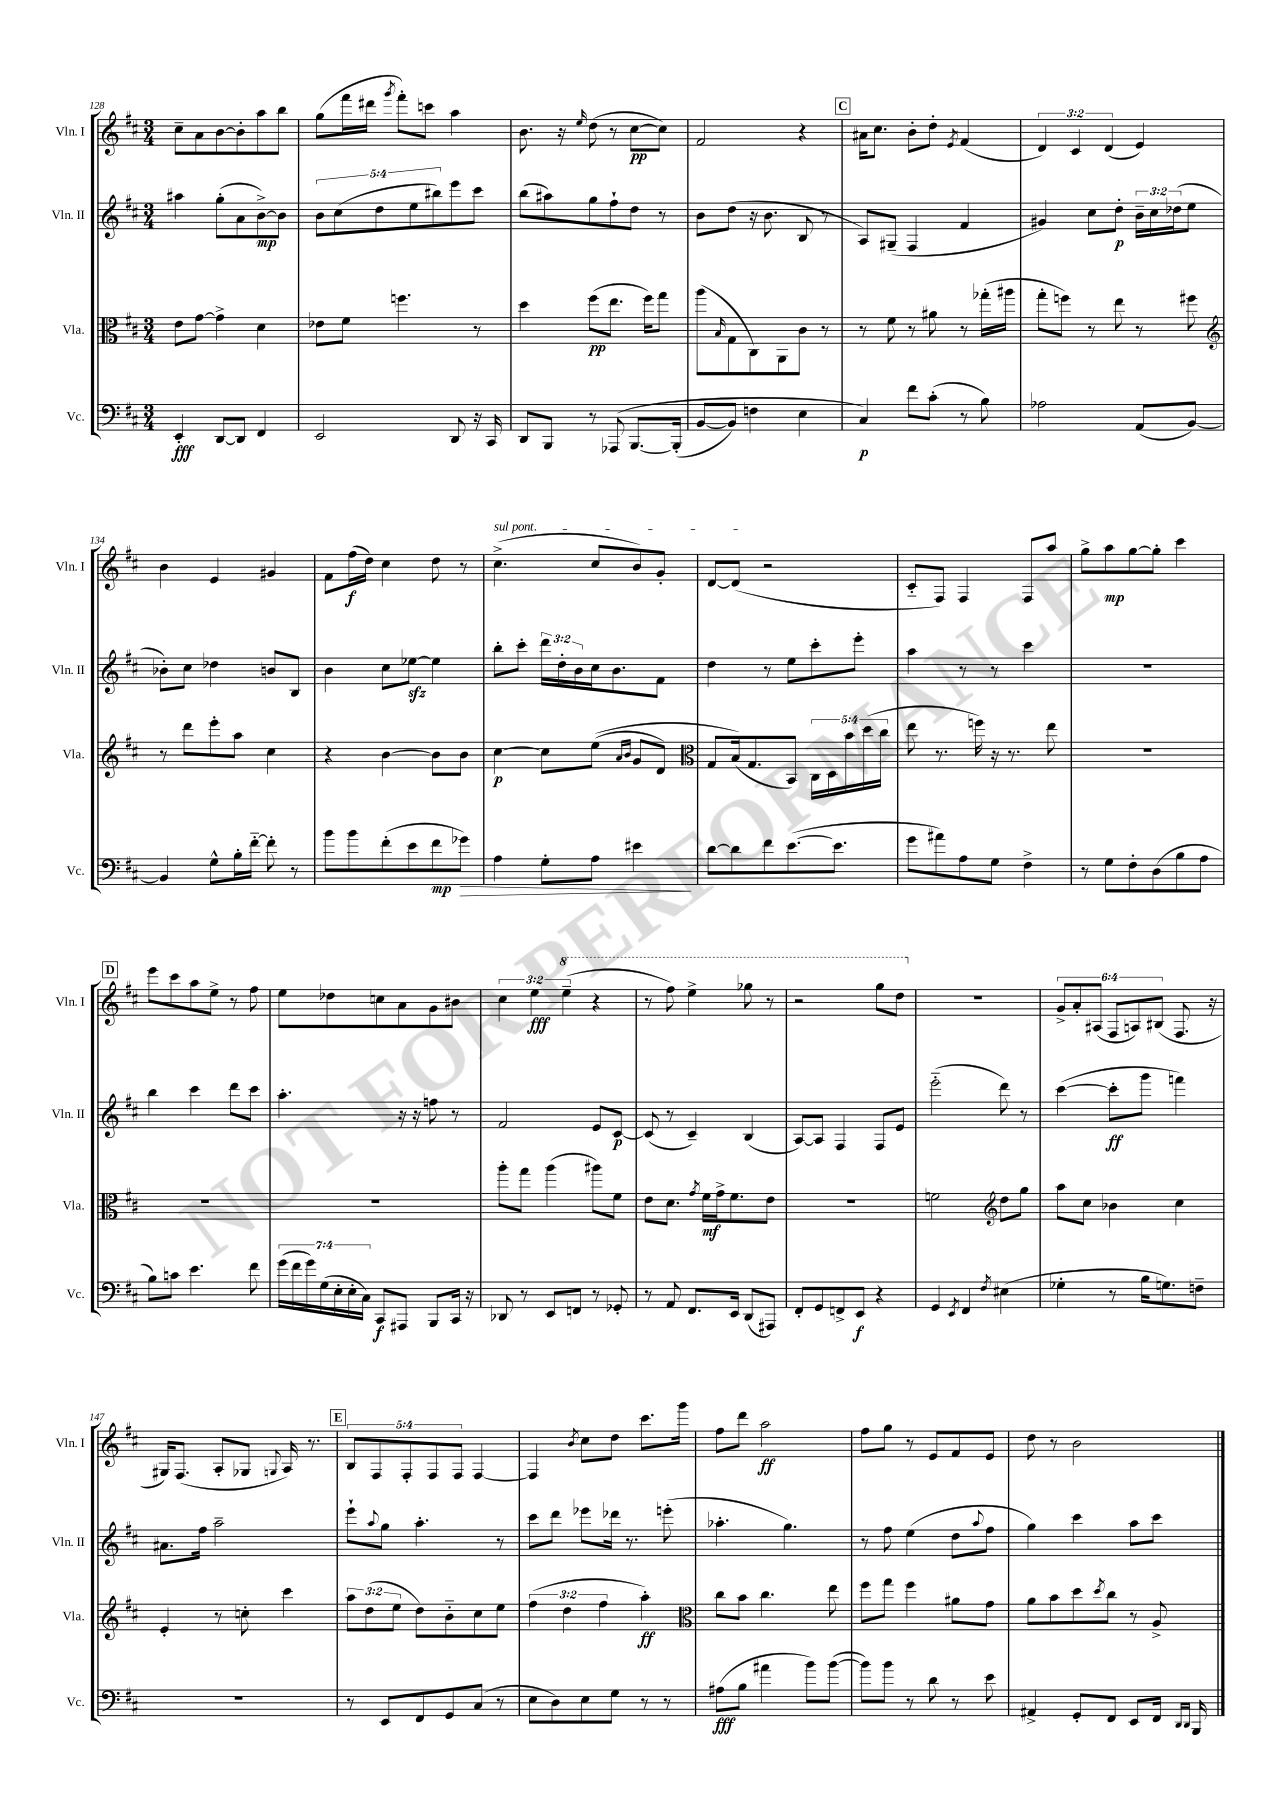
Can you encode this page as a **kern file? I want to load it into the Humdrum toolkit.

**kern	**kern	**kern	**kern
*staff4	*staff3	*staff2	*staff1
*clefF4	*clefC3	*clefG2	*clefG2
*k[f#c#]	*k[f#c#]	*k[f#c#]	*k[f#c#]
*M3/4	*M3/4	*M3/4	*M3/4
4EE'/	8e\L	4aa#\	8cc#~\L
.	[8g\J	.	8a\
[8DD/L	4g^\]	(8gg'\L	[8b\
8DD/]J	.	8a\	8b'\]
4FF#/	4d\	[8b^\)	8aa\
.	.	8b\]J	8bb\J
=	=	=	=
2EE/	8e-\L	10b\L	(8gg\L
.	.	(10cc#\	.
.	8f#\J	.	16fff#\L
.	.	.	16ddd#\JJ
.	.	10dd\	.
.	.	.	8qggg/
.	4.ff\	.	8fff#'\L)
.	.	10ee\	.
.	.	.	8ccc\J
.	.	10bb#\)	.
8DD/	.	8eee\	4aa\
16r	8r	8ccc#\J	.
16CC#/	.	.	.
=	=	=	=
8DD/L	4dd\	(8bb\L	8.b\
8BBB/J	.	8aa#\)	.
.	.	.	16r
.	.	.	16qqee/
8r	(8ff#\L	8gg\	(8dd\
&(8AAA-/	8.ee\J	8ff#`\	8r
[8.BBB/L	.	8dd\J	[8cc#\L
.	16ff#\LK)	.	.
.	8gg\J	8r	8cc#\]J)
(16BBB'/]Jk	.	.	.
=	=	=	=
[8BB/L	(8aa\L	8b\L	2f#/
.	16qqB/	.	.
8BB/]J)	8G\	(8dd\J	.
4F\	8C#\)	16r	.
.	.	8.b\	.
.	8AA\	.	.
4E\	8c#\J	8B/	4r
.	8r	8r	.
=	=	=	=
4C#/&)	8r	8A/L)	16a#\LK
.	.	.	8.cc#\J
.	8f#\	(8G#~/J	.
8f#\L	8r	4F#/	8b'\L
(8c#'\J	8a#\	.	8dd'\J
.	.	.	8qe/
8r	8r	4f#/	(4f#/
8B\)	(16gg-'\LL	.	.
.	16aa#\JJ	.	.
=	=	=	=
2A-\	8gg'\L	4g#/)	6d/)
.	8ff\J)	.	.
.	.	.	6c#/
.	8r	8cc#\L	.
.	.	.	(6d/
.	8ee\	8dd'\J	.
(8AA/L	8r	24b~\LL	4e/)
.	.	24cc#\	.
.	.	(24dd-\J	.
[8BB/J)	8ff#\	8ee\J	.
=	=	=	=
*	*clefG2	*	*
4BB/]	8r	8b-'\L)	4b\
.	8ddd\L	8cc#\J	.
8G^^\L	8eee'\	4dd-\	4e/
16B'\L	8aa\J	.	.
[16f#'~\JJ	.	.	.
8f#'\]	4cc#\	8b/L	4g#/
8r	.	8B/J	.
=	=	=	=
8b\L	4r	4b\	8f#\L
8b\	.	.	(16ff#\L
.	.	.	16dd\JJ)
(8f#'\	[4b\	8cc#\L	4cc#\
8e\	.	[8ee-\J	.
8f#\	8b\]L	4ee-\]	8dd\
8g-\J)	8b\J	.	8r
=	=	=	=
4A\	[4cc#\	8bb'\L	(4.cc#^\
.	.	8ccc#'\J	.
8G'\L	8cc#\]L	24ddd\LL	.
.	.	24dd'\	.
.	.	24b\	.
8A\J	&((8ee\J	16cc#\J	8cc#/L
.	.	8.b\	.
.	16qqa/LL	.	.
.	16qqb/JJ	.	.
4e#\	8g/L	.	8b/)
.	8d/J)	8f#\J	8g'/J
=	=	=	=
*	*clefC3	*	*
[8d\L	8G/L	4dd\	[8d/L
8d\]	(16B/k&)	.	(8d/]J
.	8.G/	.	.
8f#\	.	8r	2r
([8.e\	8BB/J)	8ee\L	.
.	20C#\LL	8ccc#'\	.
.	20D\	.	.
8.e\]J	.	.	.
.	20b\	.	.
.	.	8eee'\J	.
.	(20dd\	.	.
.	20cc#\JJ	.	.
=	=	=	=
8g\L	8ee\	4aa\	8c#'~/L
8a#\)	8.r	.	8F#/J)
8A\	.	8r	4F#/
.	16ff\)	.	.
8G\J	16r	8r	.
.	8.r	.	.
4F#^\	.	4ccc#\	8F#/L
.	8ee\	.	8aa/J
=	=	=	=
8r	2.r	2.r	8gg^\L
8G\L	.	.	8aa\
8F#'\	.	.	[8gg\
(8D\	.	.	8gg'\]J
8B\	.	.	4ccc#\
8A\J	.	.	.
=	=	=	=
8B\L)	2.r	4bb\	8eee\L
8c\J	.	.	8ccc#\
4.e\	.	4ccc#\	8aa\
.	.	.	8ee^\J
.	.	8ddd\L	8r
8f#\	.	8ccc#\J	8ff#\
=	=	=	=
(28g\LL	2.r	4.aa'\	8ee\L
28f#\	.	.	.
28g\)	.	.	.
(28G\	.	.	.
.	.	.	8dd-\
28E'\	.	.	.
28E'\	.	.	.
28C#\JJ)	.	.	.
8CC#/L	.	.	8cc\
8AAA#/J	.	16r	8a\
.	.	16r	.
8BBB/L	.	8ff\	8g\
16CC#/Jk	.	8r	8b#\J
16r	.	.	.
=	=	=	=
8DD-/	8aa'\L	2f#/	6cc#\
8r	8gg\J	.	.
.	.	.	6ee\
8EE/L	(4aa\	.	.
.	.	.	(6eee~\
8FF/J	.	.	.
8r	8aa#\L)	8e/L	4r
8GG-'/	8f#\J	[8c#/J	.
=	=	=	=
8r	8e\L	(8c#/]	8r
8AA/	8.d\J	8r	8fff#\)
8.FF#/L	.	4c#~/)	4eee^\
.	8qg/	.	.
.	16f#\LL	.	.
.	16g^\J	.	.
16EE/Jk	8.f#\	.	.
(8DD/L	.	(4B/	8ggg-\
8AAA#/J)	8e\J	.	8r
=	=	=	=
8FF#'/L	2.r	[8A/L)	2r
8GG/	.	8A/]J	.
8FF^/	.	4F#/	.
8EE/J	.	.	.
4r	.	8F#/L	8ggg\L
.	.	8e/J	8ddd\J
=	=	=	=
4GG/	2f\	(2eee'~\	2.r
8qEE/	.	.	.
4FF#/	.	.	.
*	*clefG2	*	*
8qF#/	.	.	.
(4E#\	8dd\L	8ddd\)	.
.	8gg\J	8r	.
=	=	=	=
4G-'\	8aa\L	([4ccc#\	12g^/L
.	.	.	12a'/
.	8cc#\J	.	.
.	.	.	(12A#/J
8r	4b-\	8ccc#'\]L	12F#/L
.	.	.	12A/)
16B\LK	.	8ggg\J	.
.	.	.	(12B#/J
8.G\)	.	.	.
.	4cc#\	4fff\)	8.F#/
8F~\J	.	.	.
.	.	.	16r
=	=	=	=
2.r	4e'/	8.a#\L	16G#/LK)
.	.	.	(8.F#/J
.	.	16ff#\Jk	.
.	8r	2aa~\	8A'/L
.	8cc'\	.	8G-/J
.	.	.	8qqG/
.	4ccc#\	.	16A/)
.	.	.	8.r
=	=	=	=
8r	12aa\L	8eee`\L	10B/L
.	(12dd\	.	.
.	.	.	10F#/
.	.	8qqaa/	.
8EE/L	.	8gg\J	.
.	12ee\J	.	.
.	.	.	10F#'/
8FF#/	8dd\L)	4.aa'\	.
.	.	.	10F#/
8GG/	8b'~\	.	.
.	.	.	10F#/J
(8C#/J	8cc#\	.	[4F#/
8r	8ee\J	8r	.
=	=	=	=
8E\L	(6ff#\	8ccc#\L	4F#/]
8D\)	.	8ddd\J	.
.	6dd\	.	.
.	.	.	8qb/
8E\	.	8eee-\L	8cc#\L
.	6ff#\	.	.
8G\J	.	16ddd-\Jk	8dd\J
.	.	8.r	.
8r	4aa'\)	.	8.ccc#\L
8r	.	(8eee'\	.
.	.	.	16ggg\Jk
=	=	=	=
*	*clefC3	*	*
(8A#\L	8cc#\L	4.aa-'\	8ff#\L
8B\J	8b\J	.	8ddd\J
4a#\	4.cc#\	.	2aa\
.	.	4.gg\)	.
8b\L)	.	.	.
([8b\J	8ee\	.	.
=	=	=	=
8b\]L)	8ff#\L	8r	8ff#\L
8b\J	8gg\J	8ff#\	8gg\J
8r	4ff#\	(4ee\	8r
8d\	.	.	8e/L
8r	8a#\L	8dd\L	8f#/
.	.	8qqaa/	.
8e\	8g\J	8ff#\J	8e/J
=	=	=	=
4AA#^/	8a\L	4gg\)	8dd\
.	8b\	.	8r
8GG'/L	8dd\	4ccc#\	2b\
.	8qdd/	.	.
8FF#/J	8cc#\J	.	.
8EE/L	8r	8aa\L	.
16FF#/Jk	8A^/	8ccc#\J	.
16qqDD/LL	.	.	.
16qqDD/JJ	.	.	.
16BBB/	.	.	.
==	==	==	==
*-	*-	*-	*-
